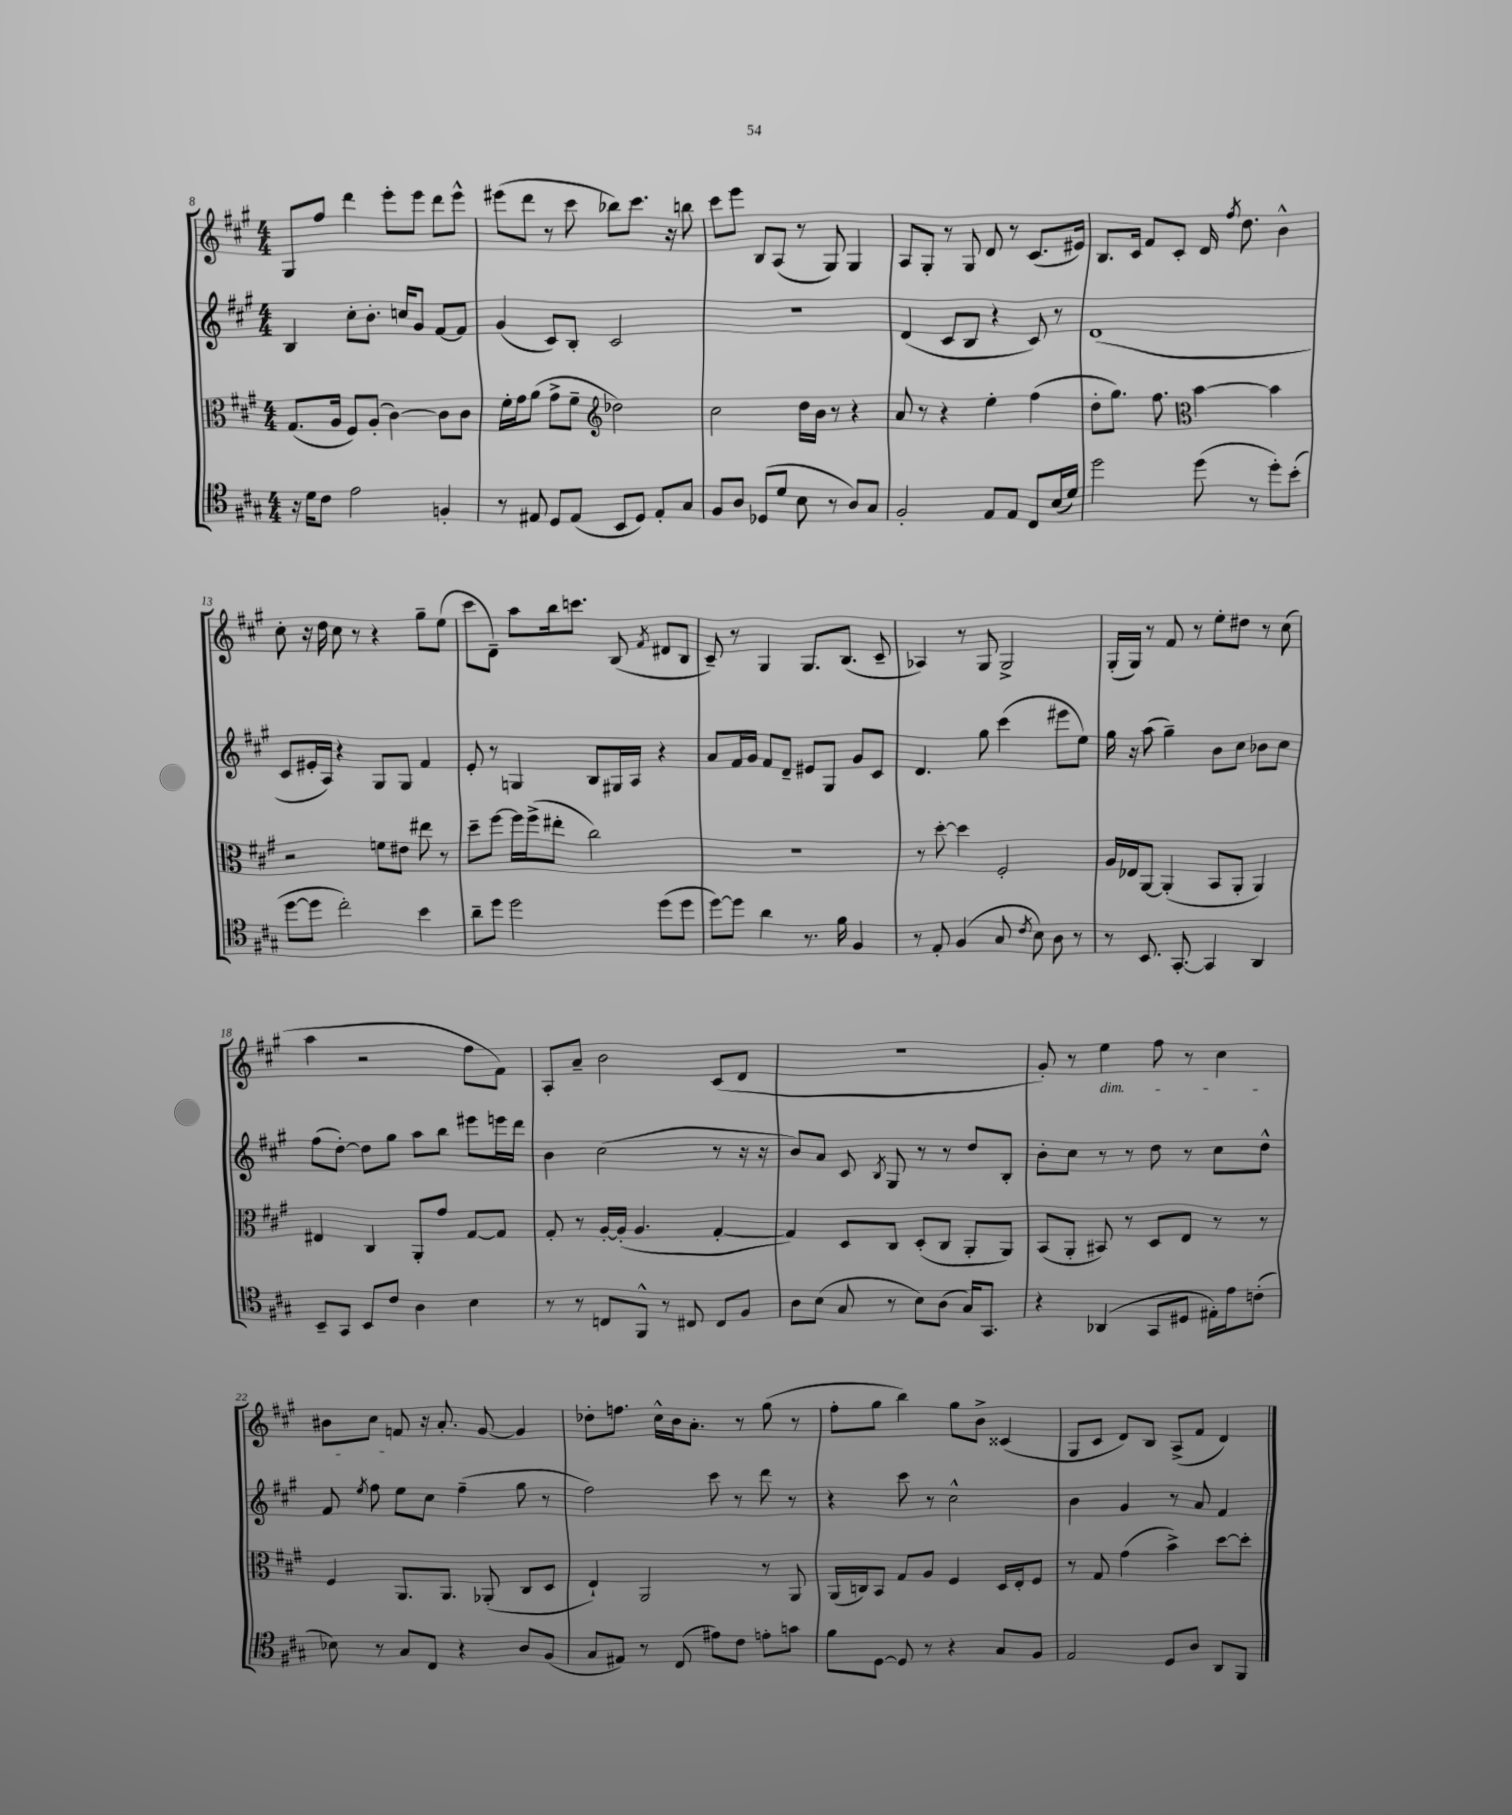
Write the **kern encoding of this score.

**kern	**kern	**kern	**kern
*part4	*part3	*part2	*part1
*staff4	*staff3	*staff2	*staff1
*clefC4	*clefC3	*clefG2	*clefG2
*k[f#c#g#]	*k[f#c#g#]	*k[f#c#g#]	*k[f#c#g#]
*M4/4	*M4/4	*M4/4	*M4/4
=8	=8	=8	=8
16r	(8.G#/L	4B/	8G#/L
16d\KL	.	.	.
8c#\J	.	.	8ff#/J
.	16A/Jk	.	.
2e\	8F#/L)	8cc#'\L	4ddd\
.	(8A'/J	8.b'\J	.
.	[4c#\)	.	8eee'\L
.	.	16ccn/KL	.
.	.	8g#/J	8eee\J
4Fn'/	8c#\L]	[8f#/L	8ddd\L
.	8c#\J	8f#/J]	8eee^^\J
=9	=9	=9	=9
8r	16f#'\LL	(4g#/	(8eee#X\L
.	16g#\J	.	.
8E#X/	(8a\J	.	8ddd\J
8D/L	8g#^\L	8c#/L)	8r
(8E#/J	8f#~\J	8B'/J	8ccc#\
*	*clefG2	*	*
8BB/L	2dd-X\)	2c#/	8bb-X\L)
8D/J)	.	.	8.ccc#\J
8E#'/L	.	.	.
.	.	.	16r
8G#/J	.	.	8bbn\
=10	=10	=10	=10
8F#/L	2cc#\	1r	8ccc#\L
8A/J	.	.	8eee\J
(8D-X/L	.	.	8B/L
8d/J	.	.	(8A/J
8B\	16dd\LL	.	8r
.	16b\JJ	.	.
8r	8r	.	8G#/)
8A/L)	4r	.	4G#/
8G#/J	.	.	.
=11	=11	=11	=11
2F#'/	8a/	(4d/	8A/L
.	8r	.	8G#'/J
.	4r	8c#/L	8r
.	.	8B/J	8G#/
8E/L	4ee'\	4r	8d/
8E/J	.	.	8r
8C#/L	(4ff#\	8c#/)	(8.c#/L
(16B/L	.	8r	.
16d/JJ)	.	.	16e#X/Jk)
=12	=12	=12	=12
2dd\	8dd'\L	(1d	8.B/L
.	8.gg#\J)	.	.
.	.	.	16c#/Jk
.	.	.	8f#/L
.	8.ff#\	.	.
.	.	.	8c#'/J
*	*clefC3	*	*
(8dd\	[4b\	.	16d/
.	.	.	8qff#/
.	.	.	8.dd\
8r	.	.	.
8dd'\L)	4b\]	.	4b^^\
(8b'\J	.	.	.
!!LO:LB:g=z
=13	=13	=13	=13
[8dd\L	2r	8c#/L	8cc#'\
8dd\J]	.	16e#X'/L	16r
.	.	16A/JJ)	16dd\
2cc#'\)	.	4r	8cc#\
.	.	.	8r
.	8fn\L	8G#/L	4r
.	8e#X\J	8G#/J	.
4b\	8ee#X\	4f#/	8gg#~\L
.	8r	.	(8ee\J
=14	=14	=14	=14
8a~\L	8dd~\L	8e'/	8ccc#\L
8dd\J	[8ff#\J	8r	8d~\J)
2dd\	16ff#\LL]	4Gn/	8aa\L
.	(16ff#^\J	.	.
.	8ee#X'\J	.	16bb\k
.	.	.	8.cccn\J
.	2cc#\)	8B/L	.
.	.	16G#X/L	(8B/
.	.	16A/JJ	.
.	.	.	8qf#/
(8dd\L	.	4r	8d#X/L
8dd\J	.	.	8B/J
=15	=15	=15	=15
[8dd\L)	1r	8a/L	8c#~/)
8dd\J]	.	16f#/L	8r
.	.	16g#/JJ	.
4a\	.	8f#/L	4G#/
.	.	8d~/J	.
8.r	.	8e#X/L	8.G#/L
.	.	8G#/J	.
16f#\	.	.	(8.B/J
4F#/	.	8g#/L	.
.	.	8c#/J	8c#~/
=16	=16	=16	=16
8r	8r	4.d/	4A-X/)
8E'/	[8dd'\	.	.
(4F#/	4dd\]	.	8r
.	.	8gg#\	8G#/
8G#/	2F#'/	(4ccc#\	2G#^/
8qc#/	.	.	.
8B\)	.	.	.
8A\	.	8eee#X\L	.
8r	.	8ee\J)	.
=17	=17	=17	=17
8r	16A/LL	16gg#\	(16G#'/LL
.	16E-X/J	16r	16G#/JJ)
8.BB/	[8AA/J	(8aa\	8r
.	(4AA'/]	4gg#~\)	8f#/
[8.GG#'/	.	.	.
.	.	.	8r
4GG#/]	8BB/L	8b\L	8ee'\L
.	8AA'/J	8cc#\J	8dd#X\J
4AA/	4AA/)	8b-X\L	8r
.	.	8cc#\J	(8cc#\
!!LO:LB:g=z
=18	=18	=18	=18
8BB~/L	4E#X/	(8ff#\L	4aa\
8GG#/J	.	[8dd'\J)	.
8BB/L	4C#/	8dd\L]	2r
8c#/J	.	8gg#\J	.
4A\	8AA'/L	8aa\L	.
.	8g#/J	8bb\J	.
4B\	[8G#/L	8eee#X\L	8ff#\L
.	8G#/J]	16eeen\L	8f#\J)
.	.	16ddd\JJ	.
=19	=19	=19	=19
8r	8G#'/	4b\	8A'/L
8r	8r	.	8a~/J
8Cn/L	[16A'/LL	(2cc#\	2b\
.	(16A'/JJ]	.	.
8FF#^^/J	4.A/	.	.
8r	.	.	.
8C#X/	.	.	.
8C#/L	[4G#'/	8r	(8c#/L
8F#/J	.	16r	8d/J
.	.	16r	.
=20	=20	=20	=20
8A\L	4G#/])	8b/L)	1r
(8B\J	.	8a/J	.
8G#/	8D/L	8c#/	.
.	.	8qB/	.
8r	8C#/J	8G#/	.
8B\L)	(8D'/L	8r	.
(8A\J	8C#/J	8r	.
16G#/KL)	8AA'/L	8dd/L	.
8.GG#/J	.	.	.
.	8AA/J)	8B'/J	.
=21	=21	=21	=21
4r	(8BB/L	8b'\L	8g#'/)
.	8AA'/J	8cc#\J	8r
!	!	!	!LO:TX:b:i:t=dim.
(4AA-X/	8BB#X/)	8r	4ee\
.	8r	8r	.
8GG#/L	8D/L	8dd\	8ff#\
8D#X/J	8E/J	8r	8r
16E#X'\LL)	8r	8cc#\L	4cc#\
16e\J	.	.	.
(8cn'\J	8r	8dd^^\J	.
!!LO:LB:g=z
=22	=22	=22	=22
8B-X\)	4F#/	8f#/	8b#X\L
.	.	8qee/	.
8r	.	8ff#\	8cc#\J
8G#/L	8.AA/L	8ee\L	8fn/
8C#/J	.	8cc#\J	16r
.	8.AA/J	.	8.a'/
4r	.	(4ff#~\	.
.	(8AA-X'/	.	[8g#/
8A/L	8C#/L	8gg#\	4g#/]
(8F#/J	8D/J	8r	.
=23	=23	=23	=23
8G#/L	4E`/)	2ff#\)	8dd-X'\L
8E#X/J)	.	.	8.ffn\J
8r	2AA/	.	.
.	.	.	16cc#^^\LL
(8C#/	.	.	16b\J
.	.	.	8.a'\J
8e#X\L)	.	8ccc#\	.
8c#\J	.	8r	8r
8en'\L	8r	8ddd\	(8gg#\
8gn\J	8AA/	8r	8r
=24	=24	=24	=24
8f#\L	(16AA/LL	4r	8ff#'\L
.	16Cn/J)	.	.
[8D\J	8BB/J	.	8gg#\J
8D/]	8G#/L	8ccc#\	4bb\)
8r	8A/J	8r	.
4r	4F#/	2cc#^^\	8gg#\L
.	.	.	8b^\J
8G#/L	16D/LL	.	(4c##X/
.	16E'/J	.	.
8F#/J	8F#/J	.	.
=25	=25	=25	=25
2E/	8r	4b\	8G#/L
.	8G#/	.	8c#/J
.	(4g#\	4g#/	8d/L)
.	.	.	8B/J
8D/L	4b^\)	8r	(8A^/L
8A/J	.	8a/	8f#/J
8AA/L	[8dd\L	4f#/	4d/)
8FF#/J	8dd'\J]	.	.
==	==	==	==
*-	*-	*-	*-
